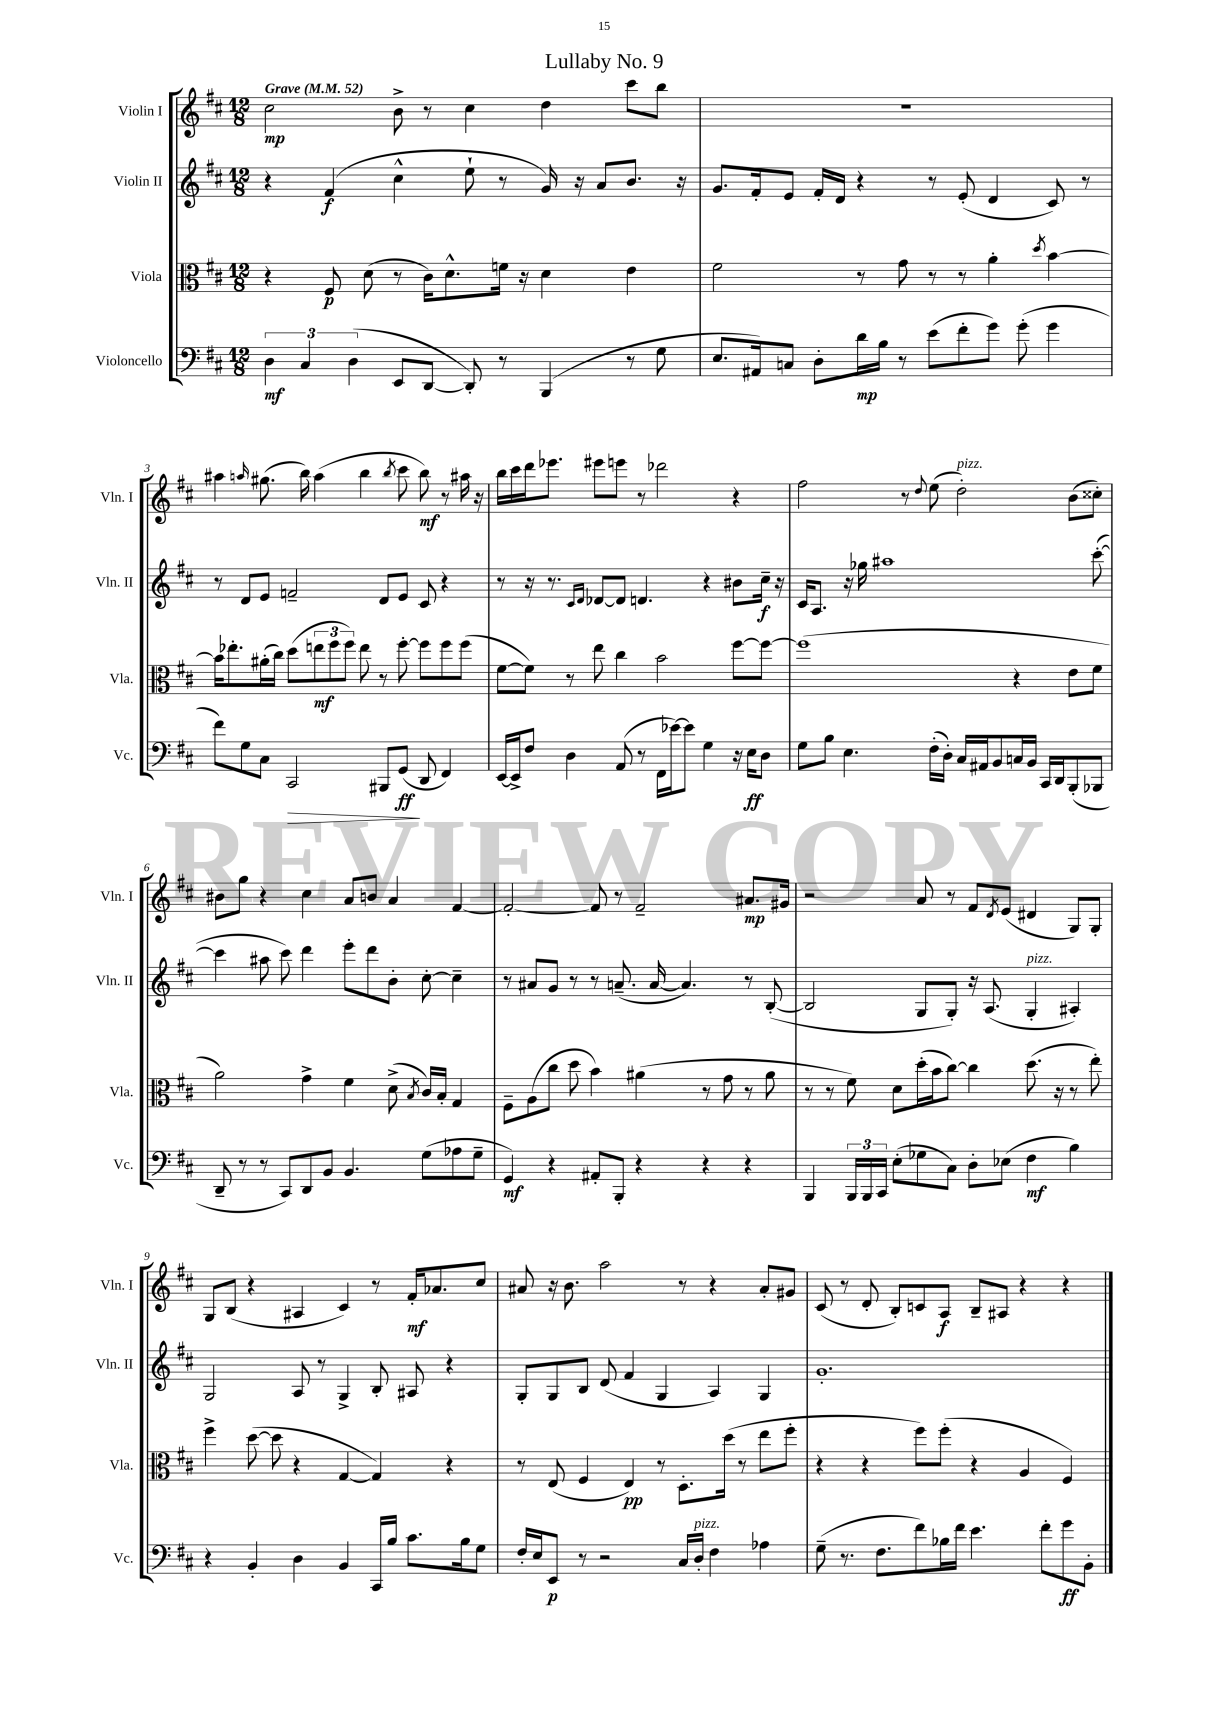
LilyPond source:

\header { title = "Lullaby No. 9" }
<<
\new StaffGroup <<
\new Staff = "s0" \with { instrumentName = "Violin I" shortInstrumentName = "Vln. I" } {
    \clef treble \key d \major \numericTimeSignature \time 12/8 \tempo "Grave" 4 = 52
    cis''2\mp b'8-> r8 cis''4 d''4 cis'''8 b''8 |
    R1. |
    ais''4 \grace { a''16 } gis''8.( b''16) a''4( b''4 \acciaccatura { b''8 } cis'''8 b''8\mf) r8 ais''16 r16 |
    b''16 cis'''16 d'''16 ees'''8. eis'''8 e'''8 r8 des'''2 r4 |
    fis''2 r8 \appoggiatura { d''8 } e''8( d''2-.^\markup { \italic "pizz." }) b'8( cisis''8-.) |
    bis'8 g''8 r4 cis''4 a'8 b'8 a'4 fis'4~ |
    fis'2~-. fis'8 r8 fis'2-- ais'8.\mp gis'16 |
    r2 a'8 r8 fis'8 \acciaccatura { d'8 } e'8( dis'4 g8) g8-. |
    g8 b8( r4 ais4 cis'4) r8 fis'16-.\mf aes'8. cis''8 |
    ais'8 r16 b'8. a''2 r8 r4 ais'8-. gis'8 |
    cis'8( r8 d'8-. b8-.) c'8 a8\f b8-- ais8 r4 r4 \bar "|." |
}
\new Staff = "s1" \with { instrumentName = "Violin II" shortInstrumentName = "Vln. II" } {
    \clef treble \key d \major \numericTimeSignature \time 12/8
    r4 fis'4\f( cis''4-^ e''8-! r8 g'16) r16 a'8 b'8. r16 |
    g'8. fis'16-. e'8 fis'16-. d'16 r4 r8 e'8-.( d'4 cis'8) r8 |
    r8 d'8 e'8 f'2-- d'8 e'8 cis'8 r4 |
    r8 r16 r8. \grace { cis'16 d'16 } des'8~ des'8 d'4. r4 bis'8 cis''16--\f r16 |
    cis'16 a8. r16 ges''16 ais''1 cis'''8~-.( |
    cis'''4 ais''8 cis'''8) d'''4 e'''8-. d'''8 b'8-. cis''8~-. cis''4-- |
    r8 ais'8 g'8 r8 r8 a'8.--( a'16~ a'4.) r8 b8~-.( |
    b2 g8 g8-.) r16 a8.( g4-.^\markup { \italic "pizz." } ais4-.) |
    g2 a8 r8 g4-> b8-. ais8 r4 |
    g8-. g8 b8 d'8( fis'4 g4 a4) g4 |
    g'1.-. \bar "|." |
}
\new Staff = "s2" \with { instrumentName = "Viola" shortInstrumentName = "Vla." } {
    \clef alto \key d \major \numericTimeSignature \time 12/8
    r4 fis8\p d'8( r8 cis'16) d'8.-^ f'16 r16 d'4 e'4 |
    fis'2 r8 g'8 r8 r8 a'4-. \acciaccatura { d''8 } b'4~ |
    b'16 ees''8.-. ais'16-.( cis''16) d''8( \tuplet 3/2 { e''8\mf fis''8 fis''8) } e''8 r8 fis''8~-. fis''8 fis''8 fis''8( |
    fis'8~ fis'8) r8 e''8 cis''4 b'2 fis''8~ fis''8~ |
    fis''1( r4 e'8 fis'8 |
    a'2) g'4-> fis'4 d'8->( \acciaccatura { b8 } cis'16) b16-. g4 |
    fis8-- a8( cis''8 d''8 b'4) ais'4( r8 g'8 r8 ais'8 |
    r8 r8 fis'8) d'8 d''16-.( b'16 cis''8~) cis''4 d''8.( r16 r8 e''8-.) |
    fis''4-> d''8~( d''8 r4 g4~ g4) r4 |
    r8 e8( fis4 e4\pp) r8 d8.-. d''16( r8 e''8 fis''8-. |
    r4 r4 fis''8) fis''8-.( r4 a4 fis4) \bar "|." |
}
\new Staff = "s3" \with { instrumentName = "Violoncello" shortInstrumentName = "Vc." } {
    \clef bass \key d \major \numericTimeSignature \time 12/8
    \tuplet 3/2 { d4\mf cis4 d4( } e,8 d,8~ d,8-.) r8 b,,4( r8 g8 |
    e8. ais,16) c8 d8-. d'16\mp b16 r8 e'8( fis'8-. g'8) g'8-.( g'4 |
    fis'8) g8 cis8 cis,2\> bis,,8 g,8\ff\!( d,8 fis,4) |
    e,16~ e,16-> fis8 d4 a,8( r8 fis,16 ees'16~) ees'8 g4 r16 e16\ff d8 |
    g8 b8 e4. fis16-.( d16-.) cis16 ais,16 b,8 c16 b,16 cis,16 d,16 b,,8-.( bes,,8 |
    d,8-- r8 r8 cis,8) d,8 b,8 b,4. g8( aes8 g8-- |
    g,4\mf) r4 ais,8-. b,,8-. r4 r4 r4 |
    b,,4 \tuplet 3/2 { b,,16 b,,16 cis,16 } e8-.( ges8 cis8) d8-. ees8( fis4\mf b4) |
    r4 b,4-. d4 b,4 cis,16 b16 cis'8. b16 g8 |
    fis16-. e16 e,8\p r8 r2 cis16 d16-.^\markup { \italic "pizz." } fis4 aes4 |
    g8--( r8. fis8. fis'8) bes16 fis'16 e'4. fis'8-. g'8\ff b,8-. \bar "|." |
}
>>
>>
